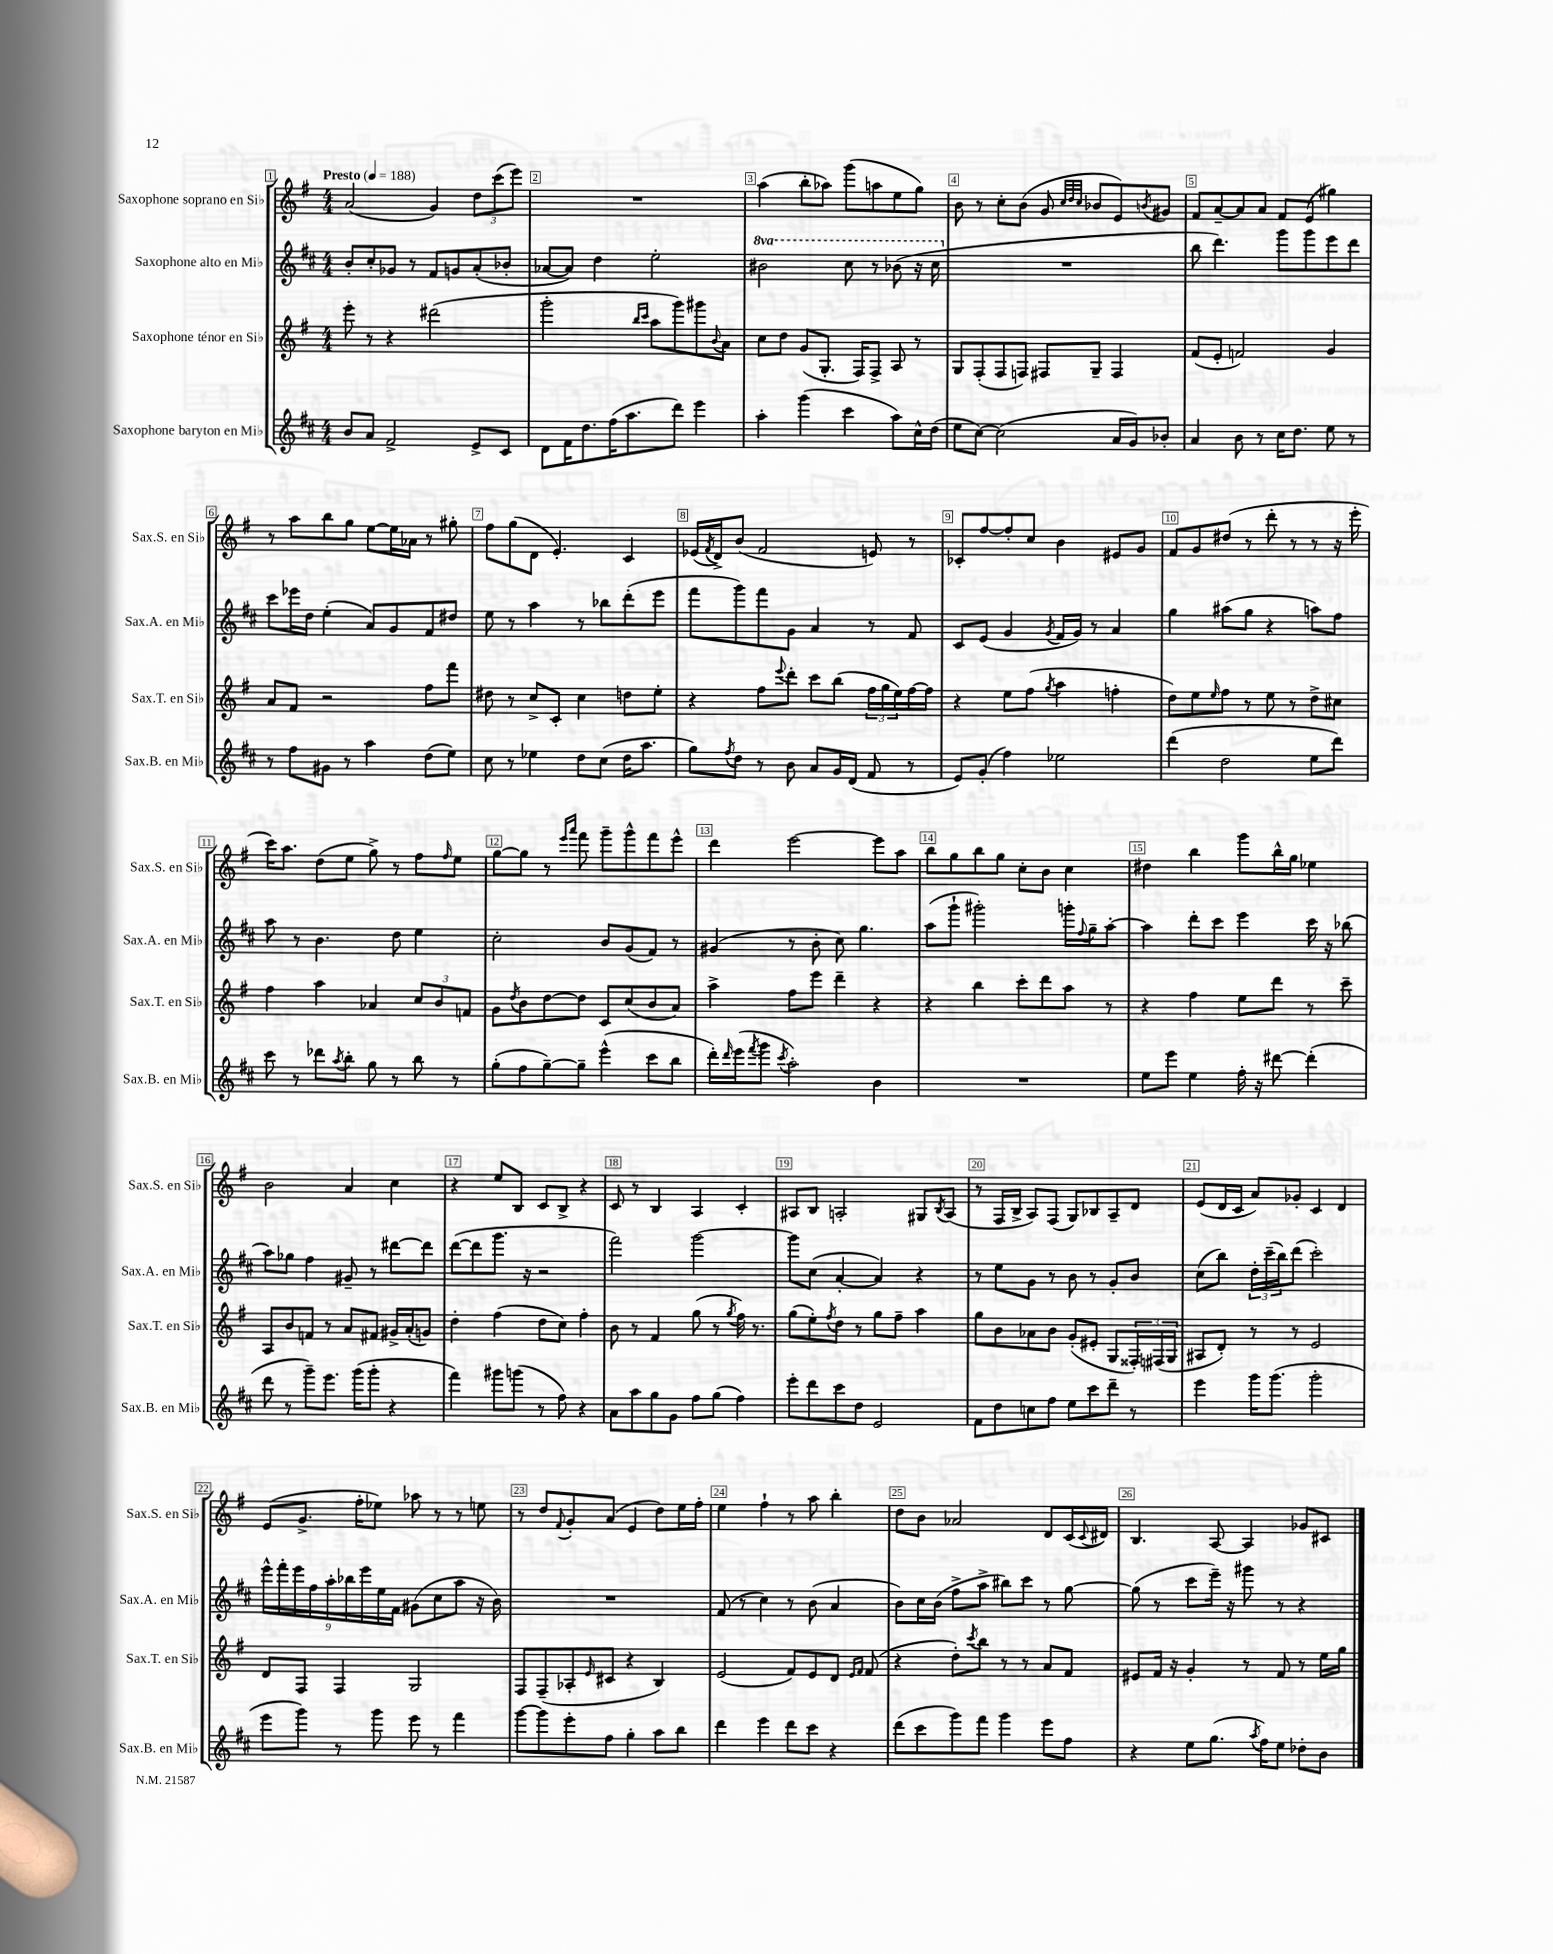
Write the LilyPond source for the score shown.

<<
\new StaffGroup <<
\new Staff = "s0" \with { instrumentName = "Saxophone soprano en Sib" shortInstrumentName = "Sax.S. en Sib" } {
    \clef treble \key g \major \numericTimeSignature \time 4/4 \tempo "Presto" 4 = 188
    a'2( g'4) \tuplet 3/2 { d''8 c'''8( e'''8) } |
    R1 |
    a''4( b''8-. aes''8) g'''8( a''8 e''8 g''8) |
    b'8 r8 c''8-. b'8( g'8 \grace { c''32 d''32 c''32 } bes'8 e'8) \acciaccatura { b'8 } gis'8 |
    fis'8 a'8~-- a'8 a'8 fis'8 e'8( gis''4) |
    r8 a''8 b''8 g''8 e''8~ e''16 aes'16 r8 gis''8-. |
    fis''8 g''8( d'8 e'4.-.) c'4 |
    ees'16( \acciaccatura { fis'8 } d'16->) b'8( fis'2 e'8) r8 |
    ces'8-. fis''8~ fis''8-. c''8 b'4 eis'8 g'8 |
    fis'8 g'8 dis''8( r8 d'''8-. r8 r8 r16 e'''16-. |
    c'''16) a''8. d''8( e''8 g''8->) r8 fis''8 \grace { fis''16 } e''8 |
    g''8~ g''8 r8 \grace { e'''16 a'''16 } fis'''8 g'''8-- g'''8-^ fis'''8 e'''8-^ |
    d'''4 e'''2~ e'''8 a''8 |
    b''8 g''8 b''8 g''8 c''8-. b'8 c''4 |
    dis''4 b''4 g'''8 b''16-^ g''16 ees''4 |
    b'2 a'4 c''4 |
    r4 e''8 b8 c'8 b8-> r4 |
    c'8 r8 b4 a4 c'4-. |
    ais8 b8 a2-. gis8 \acciaccatura { b8 } a8( |
    r8 fis16 b16-> a8) fis8( g8) bes8 a8-- d'8 |
    e'8( d'16 c'16 a'8) ges'8-. c'4 d'4 |
    e'8( g'8.-> fis''16-. ees''8) aes''8 r8 r8 e''8 |
    r8 d''8 \appoggiatura { fis'8 } g'8-. a'8( e'4 d''8) e''16 fis''16-. |
    e''4 fis''4-! r8 a''8 b''4-. |
    d''8 b'8 aes'2 d'8 c'16( \appoggiatura { c'8 } dis'16) |
    b4. a8~ a4 ges'8 cis'8 \bar "|." |
}
\new Staff = "s1" \with { instrumentName = "Saxophone alto en Mib" shortInstrumentName = "Sax.A. en Mib" } {
    \clef treble \key d \major \numericTimeSignature \time 4/4 \set Staff.ottavationMarkups = #ottavation-simple-ordinals
    b'8-. cis''8-. ges'8 r8 fis'8 g'8 a'8-.( bes'8-. |
    aes'8~ aes'8) d''4 e''2-. |
    \ottava #1 bis''2 cis'''8 r8 bes''8( r16 cis'''16 \ottava #0 |
    R1 |
    b''8 d'''4.) g'''8 g'''8 e'''8 d'''8 |
    cis'''8 ees'''16 d''16 e''4-.( a'8) g'8 fis'8 dis''8 |
    e''8 r8 a''4 r8 bes''8 d'''8-.( e'''8 |
    fis'''8 g'''8) fis'''8 g'8 a'4 r8 fis'8 |
    cis'8 e'8( g'4 \acciaccatura { g'8 } fis'16 g'16) r8 a'4 |
    g''4 ais''8( g''8 r4 a''8) fis''8 |
    a''8 r8 b'4. d''8 e''4 |
    cis''2-. b'8 g'8( fis'8) r8 |
    gis'4( r8 b'8-. cis''8) g''4. |
    a''8( g'''8-! gis'''2-.) g'''16-. \appoggiatura { fis''8 } g''16-- a''8~-. |
    a''4 d'''8-. cis'''8 e'''4 cis'''16 r16 bes''8( |
    a''8) ges''8 fis''4 gis'8-- r8 dis'''8~ dis'''8 |
    d'''8~( d'''8 g'''8. r16 r2 |
    fis'''2) g'''2~ |
    g'''8 cis''8( a'4~-. a'4) r4 |
    r8 e''8 g'8 r8 b'8 r8 g'8-. b'8 |
    cis''8( b''8) \tuplet 3/2 { d''16-. cis'''16--( b''16) } d'''8( cis'''2-.) |
    \tuplet 9/8 { e'''16-^ fis'''16-. e'''16 fis''16 a''16-. bes''16 e'''16 e''16 fis'16 } gis'8( cis''8 a''8 r16 b'16) |
    R1 |
    fis'8( r8 cis''4) r8 b'8( a'4 |
    b'8) cis''16 b'16( fis''8-> a''8-> bis''8) cis'''8 r8 g''8~ |
    g''8( r8 cis'''8 e'''16--) r16 gis'''8 r8 r4 \bar "|." |
}
\new Staff = "s2" \with { instrumentName = "Saxophone ténor en Sib" shortInstrumentName = "Sax.T. en Sib" } {
    \clef treble \key g \major \numericTimeSignature \time 4/4
    e'''8-. r8 r4 dis'''2( |
    g'''2-. \grace { b''16 c'''16 } a''8 g'''8) gis'''8 \appoggiatura { b'8 } a'8 |
    c''8 d''8 g'8( g8.-. fis16) fis8-> a8 r8 |
    g8 fis8-.( fis8 f8) fis8 g8-- fis4 |
    fis'8( e'8-. f'2) g'4 |
    a'8 fis'8 r2 fis''8 fis'''8 |
    dis''8 r8 c''8-> c'8-. c''4 d''8 e''8-. |
    r4 fis''8 \appoggiatura { e'''8 } d'''8-. c'''8 b''8( \tuplet 3/2 { fis''16 g''16 e''16) } fis''16~ fis''16 |
    r4 e''8 fis''8( \acciaccatura { g''8 } a''4 f''4-. |
    d''8) e''8 \grace { e''16 } fis''8 r8 e''8 r8 d''8-> cis''8 |
    fis''4 a''4 aes'4 \tuplet 3/2 { c''8 b'8 f'8 } |
    g'8 \acciaccatura { d''8 } b'8 d''8~ d''8 c'8 c''8( b'8 a'8) |
    a''4-> fis''8 e'''8 d'''4-- r4 |
    r4 b''4 c'''8-. d'''8 a''8 r8 |
    r4 fis''4 e''8 d'''8 r8 c'''8-- |
    a8 b'8 f'8 r8 a'8 fis'8 gis'16-> a'16-.( g'8) |
    d''4-. fis''4( d''8 c''8) fis''4-. |
    b'8 r8 fis'4 g''8( r8 \acciaccatura { g''8 } fis''16) r8. |
    g''8( e''8-.) \acciaccatura { fis''8 } d''8 r8 g''8 fis''8-- a''4 |
    g''8 b'8 aes'8 b'8 g'8-.( eis'8-. g8 \tuplet 3/2 { fisis16-.) fis16( g16 } |
    ais8 d'8-.) r8 r8 e'2 |
    d'8 fis8 fis4 g2 |
    fis8 fis8--( aes8-. \grace { e'16 } cis'8 r4 b4) |
    e'2( fis'8) e'8 d'8 \grace { e'16 fis'16 } fis'8( |
    r4 d''8-.) \acciaccatura { c'''8 } b''8 r8 r8 a'8 fis'8 |
    eis'8 fis'16 r16 g'4-. r8 fis'8 r8 e''16 g''16 \bar "|." |
}
\new Staff = "s3" \with { instrumentName = "Saxophone baryton en Mib" shortInstrumentName = "Sax.B. en Mib" } {
    \clef treble \key d \major \numericTimeSignature \time 4/4
    b'8 a'8 fis'2-> e'8-> cis'8 |
    d'8 fis'16 d''8. fis''16( a''8. d'''8) e'''4 |
    a''4-. g'''4( cis'''4 a''8) cis''16-^ d''16( |
    e''8 cis''8~) cis''2( a'16 g'16) bes'8-. |
    a'4 b'8 r8 cis''16 d''8. e''8 r8 |
    r8 fis''8 gis'8 r8 a''4 d''8( e''8) |
    cis''8 r8 ees''4 d''8 cis''8( d''16 a''8. |
    g''8) \acciaccatura { fis''8 } d''8 r8 b'8 a'8 g'16 d'16( fis'8 r8 |
    e'8) g'8-.( fis''4) ees''2 |
    d'''4( d''2 e''8 d'''8) |
    cis'''8 r8 des'''8 \acciaccatura { a''8 } b''8-. g''8 r8 b''8 r8 |
    g''8-.( fis''8 g''8~--) g''8-- e'''4-^( cis'''8 b''8 |
    d'''16-.) \grace { d'''16 } e'''16( \acciaccatura { fis'''8 } g'''8 \acciaccatura { cis'''8 } a''2-.) b'4 |
    R1 |
    e''8 e'''8 e''4 fis''16-. r16 dis'''8~ dis'''4-.( |
    d'''8 r8 g'''8--) e'''8. g'''16( g'''8-. r4 |
    fis'''4) gis'''8 g'''8( r8 fis''8) r4 |
    a'8 a''8 g''8 g'8 fis''8 g''8( fis''4) |
    e'''8-. d'''8 cis'''8 d''8 e'2 |
    fis'8 d''8 c''8 fis''8 e''8 cis'''8 d'''8-- r8 |
    e'''4 g'''16 g'''8.( g'''2-. |
    e'''8 g'''8) r8 g'''8 e'''8 r8 fis'''4 |
    g'''8~ g'''8 e'''8-. fis''8 g''4-. a''8 b''8 |
    d'''4 e'''4 d'''8 cis'''8 r4 |
    d'''8( cis'''8 g'''8) fis'''8 g'''4 e'''8 fis''8 |
    r4 e''8 g''8.( \acciaccatura { a''8 } fis''16) e''8 des''8-. b'8 \bar "|." |
}
>>
>>
\layout { \context { \Score \override BarNumber.break-visibility = ##(#f #t #t) barNumberVisibility = #all-bar-numbers-visible \override BarNumber.stencil = #(make-stencil-boxer 0.1 0.3 ly:text-interface::print) } }
